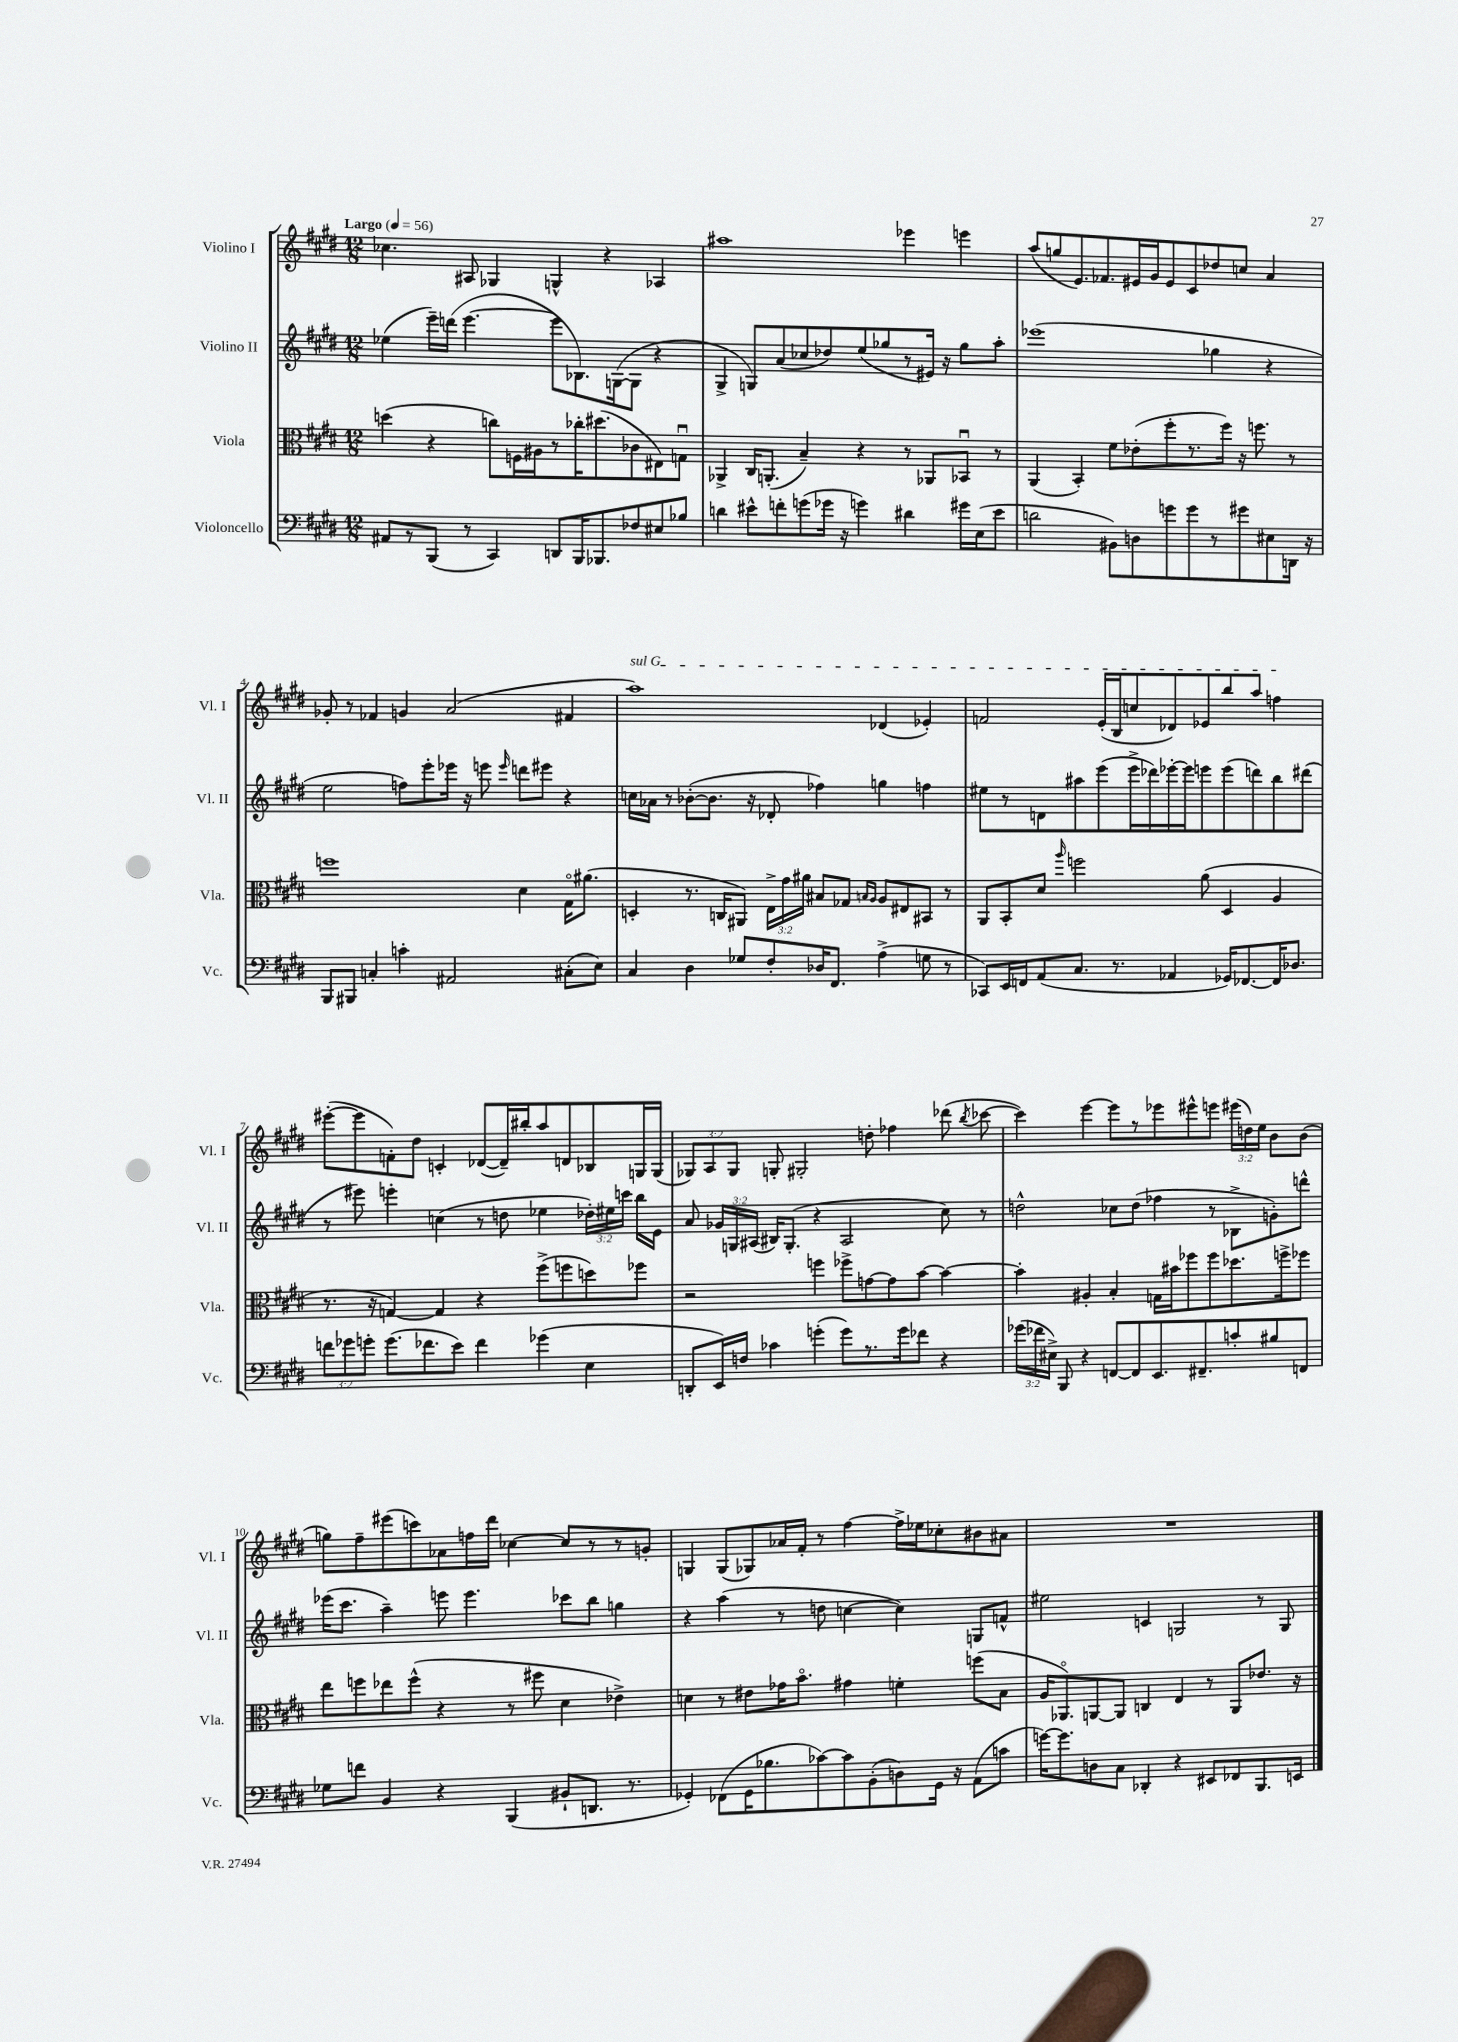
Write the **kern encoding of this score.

**kern	**kern	**kern	**kern
*staff4	*staff3	*staff2	*staff1
*clefF4	*clefC3	*clefG2	*clefG2
*k[f#c#g#d#]	*k[f#c#g#d#]	*k[f#c#g#d#]	*k[f#c#g#d#]
*M12/8	*M12/8	*M12/8	*M12/8
*MM56	*MM56	*MM56	*MM56
8AA#/L	(4dd\	(4ee-\	4.cc-\
8r	.	.	.
(8BBB/J	4r	16eee~\LL)	.
.	.	(16ddd\JJ	.
8r	.	[4.eee\	8A#/
4CC#/)	8cc\L)	.	4G-/
.	16F\L	.	.
.	16A#\J	.	.
8DD/L	8r	8eee\]L	4G^^/
16BBB/K	16cc-'\K	8.B-\)	.
8.BBB-/	(8.dd#\	.	.
.	.	.	4r
.	.	([16G\k	.
8F-/	8c-\	8G\]J	.
8E#/	8E#\)	4r	4A-/
8B-/J	8Gu\J	.	.
=	=	=	=
4d\	4AA-^/	4G#^/	1aa#
8e#^^\L	16C#/LK	8G/L)	.
.	(8.AA'/J	.	.
8f'\	.	(8a/	.
(8g\	4B~/)	8cc-/	.
16g-\Jk	.	8dd-/)	.
16r	.	.	.
4g\)	4r	(8ee/	.
.	.	8gg-/	.
4d#\	8r	8r	4eee-\
.	8AA-/L	16e#/Jk)	.
.	.	16r	.
16g#\LL	8BB-u/J	8gg-\L	4eee\
(16E\J	.	.	.
8e#\J	8r	8aa'\J	.
=	=	=	=
2d\	(4AA/	(1eee-	(8aa/L
.	.	.	8gg/
.	4BB'/)	.	8.e/)
.	.	.	8.f-/
8BB#\L)	8f#\L	.	.
8D\	(8e-'\	.	16e#/L
.	.	.	16g#/J
8g\	8ff#'\	.	8e#/
8g\	8.r	.	8c#/
8r	.	4gg-\	8dd-/
.	16ff#\Jk)	.	.
8g#\	16r	.	8cc/J
.	8.ff\	.	.
8E#\	.	4r	4a/
16DD\Jk	8r	.	.
16r	.	.	.
=	=	=	=
8BBB/L	1ff	2ee\	8g-'/
8BBB#/J	.	.	8r
4C'/	.	.	4f-/
4c'\	.	8ff\L)	4g/
.	.	8eee'\	.
2AA#/	.	16eee-\Jk	(2a/
.	.	16r	.
.	.	8eee\	.
.	.	16qqeee/	.
.	4d#\	8ddd\L	.
.	.	8eee#\J	.
(8C#'\L	16G#o\LK	4r	4f#/
.	(8.a#\J	.	.
8E\J)	.	.	.
=	=	=	=
4C#/	4D'/	16cc\LL	1aa)
.	.	16a-\JJ	.
.	.	8r	.
4D#\	8.r	([8b-'\L	.
.	.	8.b-\]J	.
.	16C/LK	.	.
8G-/L	8AA#/J)	.	.
.	.	16r	.
8F#'/	24E^\LL	8d-'/	.
.	24g#\	.	.
.	24a#\JJ	.	.
16D-/K	8B#/L	4ff-\)	.
8.FF#/J	.	.	.
.	8G-/J	.	.
.	16qqB/LL	.	.
.	16qqA/JJ	.	.
(4A^\	8A/L	4gg\	(4d-/
.	8E#/	.	.
8G\	8BB#/J	4ff\	4e-'/)
8r	8r	.	.
=	=	=	=
8CC-/L)	8AA/L	8ee#\L	2f/
16EE/L	8BB'/	8r	.
16FF/J	.	.	.
(8AA/	8d#/J	8d\	.
.	16qqaa/	.	.
8.C#/J	2ff\	8aa#\	.
.	.	(8eee\	(16e'/LL
8.r	.	.	16B/J
.	.	16eee^\L	8cc/
.	.	16ddd-\)	.
4AA-/	.	[16eee-'\	8d-/)
.	.	16eee-\]J	.
.	(8a\	8eee\	8e-/
16GG-/LK)	4D#/	(8eee\	8bb/
[8.FF-/	.	.	.
.	.	8ddd\)	8aa/J
16FF-/]K	4A/	8bb\	4ff\
8.D-/J	.	.	.
.	.	(8ddd#\J	.
=	=	=	=
12f\L	8.r	8r	([8eee#'\L
12g-\	.	.	.
.	.	8eee#\)	8eee#\]
12g'\J	.	.	.
.	16r	.	.
(8.g\L	[4G/)	4eee'\	8f'\)
.	.	.	8dd#\J
8.f-\	.	.	.
.	4G/]	(4cc\	4c'/
8e\J)	.	.	.
4f-\	4r	8r	([8d-/L
.	.	8dd\	16d-~/]L)
.	.	.	16bb#'/J
(4g-\	(8ff#^\L	4ee-\	8aa/
.	8ff\	.	8d/
4E\	8dd\)	24dd-'\LL)	8B-/
.	.	24ee#\	.
.	.	24ccc\JJ	.
.	8ff-\J	16bb\LL	16G/L
.	.	16e\JJ	(16G/JJ
=	=	=	=
8DD'/L	2r	8a/	12G-/L)
.	.	.	12A/
16EE/L)	.	24g-/LL	.
.	.	24G/	12G-/J
16F/JJ	.	.	.
.	.	(24A#/JJ	.
4c-\	.	16B#/LK)	8G'/
.	.	(8.G'/J	.
.	.	.	2G#'/
(4g'\	4ff\	4r	.
8g\L)	8ff-^\L	2A#/	.
8.r	[8g\	.	8dd'\
.	8g\]	.	4ff-\
16g\k	.	.	.
8f-\J	[8b\J	.	.
4r	4b\_	8cc#\)	(8ddd-\
.	.	.	8qbb/
.	.	8r	[8ccc-\
=	=	=	=
(24g-\LL	4b'\]	2dd^^\	4ccc-\])
24f-\	.	.	.
24E#^\JJ)	.	.	.
8BBB/	.	.	.
4r	4A#'/	.	[4eee\
[8FF/L	4B'/	8cc-\L	8eee\]L
8FF/]	.	(8dd\J	8r
8.EE/	16G\LL	4ff-\	8eee-\
.	16b#\J	.	.
.	8ff-\	.	8eee#^^\
8.FF#~/	.	.	.
.	8ff-\	8r	8eee\J
8c'/	8.dd-\	8B-^\L	(24eee#\LL
.	.	.	24dd\)
.	.	.	24ee\JJ
8B#/	.	8g'\)	8b\L
.	16ff^\k	.	.
8FF/J	8ff-\J	8ddd^^\J	(8b\J
=	=	=	=
8G-\L	8ee\L	(16eee-\LK	8gg\L)
.	.	8.ccc#\J	.
8f\J	8ff\	.	8ff#~\
4BB/	8ee-\	4aa~\)	(8eee#\
.	(8ff^^\J	.	8ccc\)
4r	4r	8eee\	8a-\
.	.	4.eee\	16ff\L
.	.	.	16ddd#\JJ
(4BBB/	8r	.	[4cc-\
.	8ff#\	.	.
8BB#`/L	4d#\	8ccc-\L	8cc-/]L
8.DD/J	.	8bb\J	8r
.	4e-^\)	4gg\	8r
8.r	.	.	.
.	.	.	8g'/J
=	=	=	=
4GG-'/)	4d\	4r	4G/
(8FF-\L	8r	(4aa\	(8G/L
16GG-\K	8e#\L	.	8G-/)
8.B-\	.	.	.
.	16g-\K	8r	16a-/L
.	8.bo\J	.	16f#'/JJ
[8c-\)	.	8dd\	8r
8c-\]	4g#\	[4cc\	[4ff#\
(8BB'\	.	.	.
8D\)	4f'\	4cc\])	16ff#^\]LL
.	.	.	16ee-\J
16GG-\Jk	.	.	8cc-'\
16r	.	.	.
(8AA\L	(8ff\L	8G/L	8b#\
8c\J	8B\J	8f^^/J	8a#\J
=	=	=	=
[16g\LK)	16A/LK	2ee#\	1.r
8.g\]	8.AA-o/)	.	.
8D\	[8AA/	.	.
8C#\J	8AA/]J	.	.
4DD-'/	4C/	4c/	.
4r	4E/	2G/	.
8EE#/L	8r	.	.
8FF-/	8AA/L	.	.
8.BBB/	8.e-/J	8r	.
.	.	8G/	.
16EE/Jk	16r	.	.
==	==	==	==
*-	*-	*-	*-
